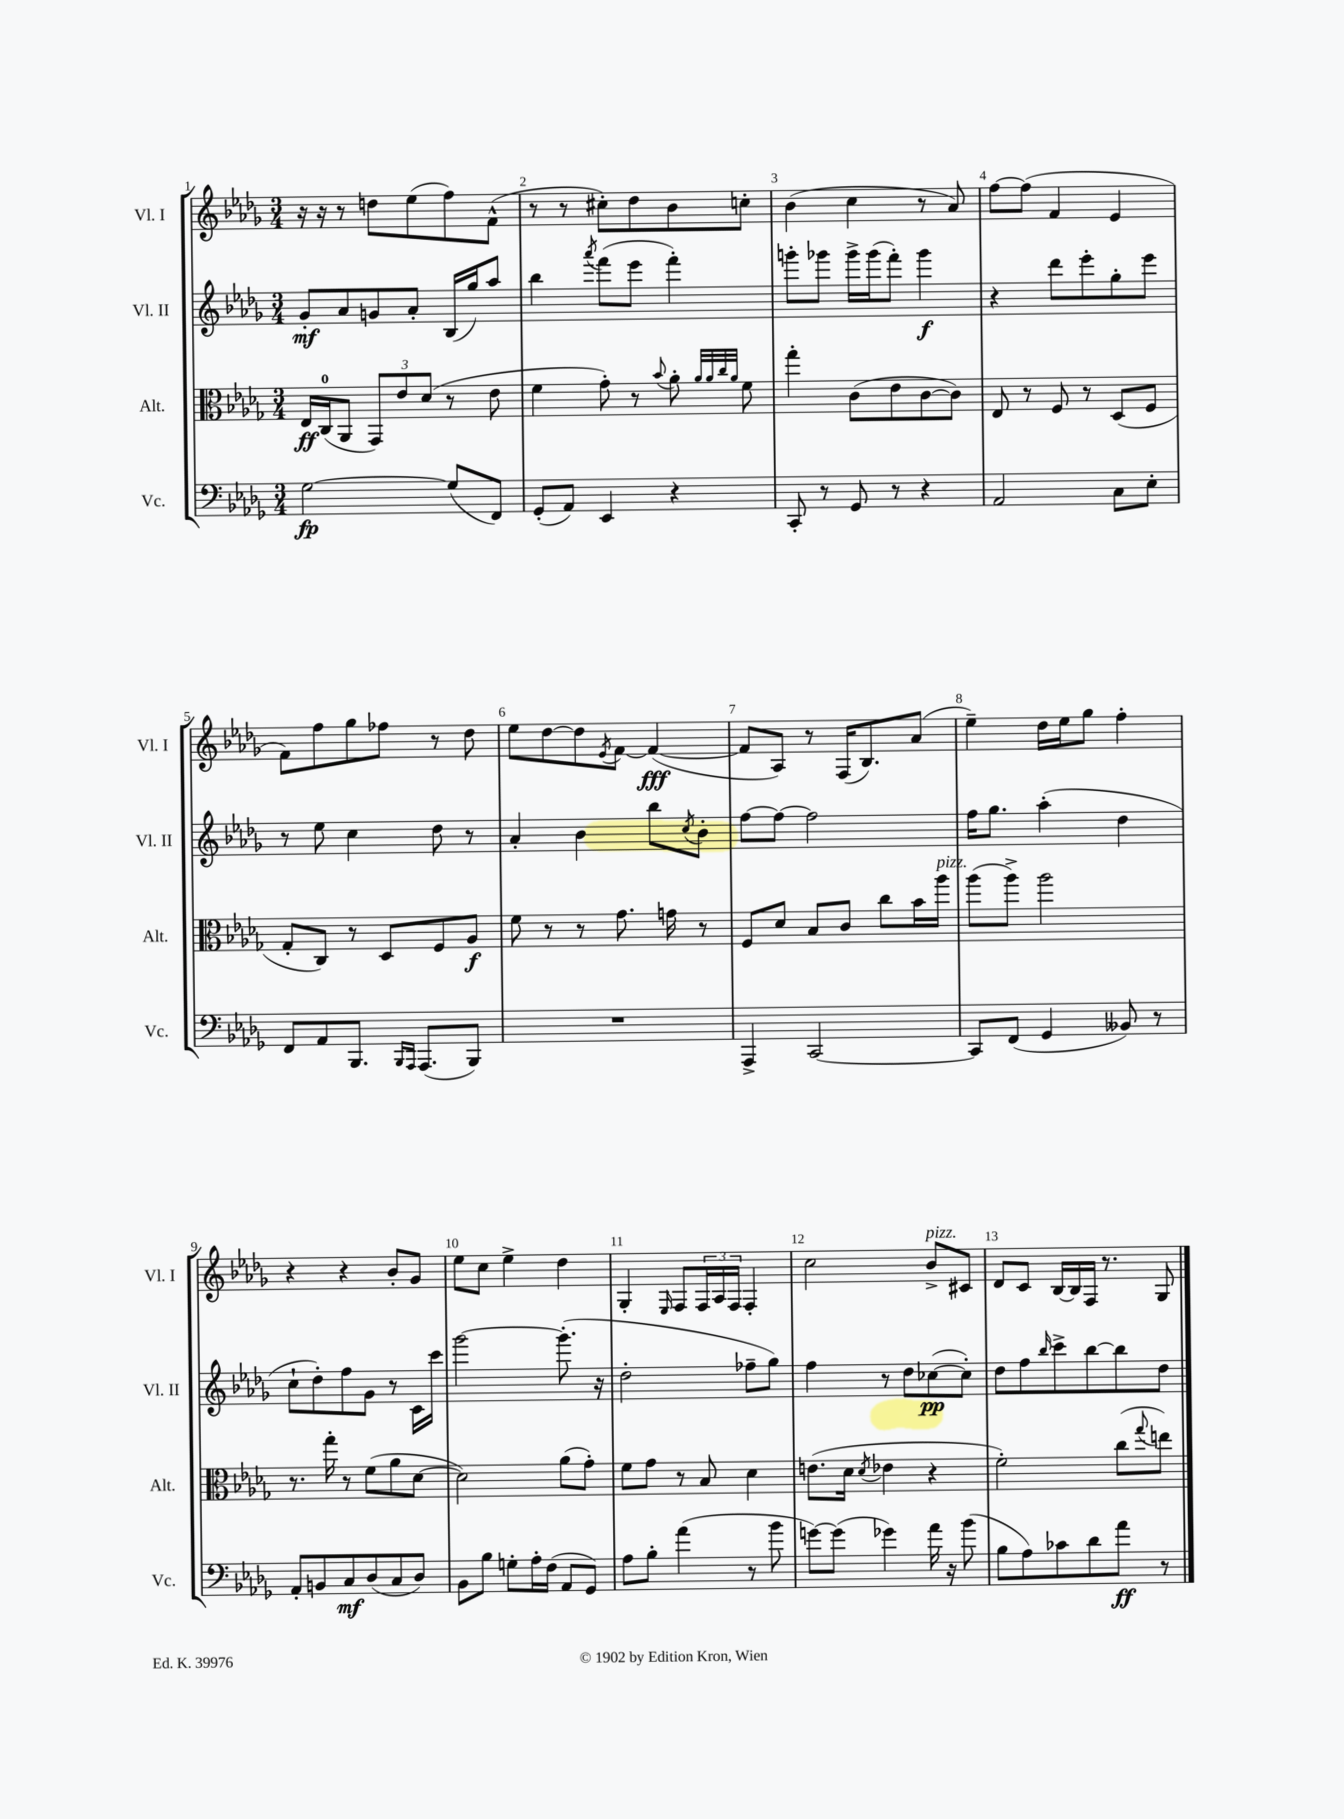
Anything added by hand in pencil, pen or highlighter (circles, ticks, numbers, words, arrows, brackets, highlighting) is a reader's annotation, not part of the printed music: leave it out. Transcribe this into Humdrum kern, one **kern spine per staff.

**kern	**kern	**kern	**kern
*staff4	*staff3	*staff2	*staff1
*clefF4	*clefC3	*clefG2	*clefG2
*k[b-e-a-d-g-]	*k[b-e-a-d-g-]	*k[b-e-a-d-g-]	*k[b-e-a-d-g-]
*M3/4	*M3/4	*M3/4	*M3/4
[2G-	16E-	8g-'	16r
.	(16C	.	16r
.	8AA-	8a-	8r
.	12GG-)	8g	8dd
.	12e-	.	.
.	.	8a-'	(8ee-
.	(12d-	.	.
(8G-]	8r	(16B-	8ff)
.	.	16gg-)	.
8FF)	8e-	8aa-	(8f^^
=	=	=	=
(8GG-'	4f	4bb-	8r
8AA-)	.	.	8r
.	.	8qaaa-	.
4EE-	8g-')	(8fff	8cc#')
.	8r	8eee-	8dd-
.	8qqb-	.	.
4r	8a-'	4fff')	8b-
.	32qqa-	.	.
.	32qqa-	.	.
.	32qqcc	.	.
.	32qqa-	.	.
.	8f	.	8cc'
=	=	=	=
8CC'	4gg-'	8ggg'	(4b-
8r	.	8ggg-	.
8GG-	(8c	16ggg-^	4cc
.	.	(16ggg-	.
8r	8e-	8fff')	.
4r	[8c	4ggg-	8r
.	8c])	.	8a-)
=	=	=	=
2AA-	8E-	4r	[8ff
.	8r	.	(8ff]
.	8F	8ddd-	4f
.	8r	8eee-'	.
8C	(8D-	8gg-'	4e-
8E-'	8F	8eee-	.
=	=	=	=
8FF	8G-'	8r	8f)
8AA-	8C)	8ee-	8ff
8.BBB-	8r	4cc	8gg-
.	8D-	.	8ff-
16qqBBB-	.	.	.
16qqAAA-	.	.	.
(8.AAA-	.	.	.
.	8F	8dd-	8r
8BBB-)	8A-	8r	8dd-
=	=	=	=
2.r	8f	4a-'	8ee-
.	8r	.	[8dd-
.	8r	4b-	8dd-]
.	.	.	8qe-
.	8.g-	.	[8f
.	.	8bb-	(4f_
.	16g	.	.
.	.	8qcc	.
.	8r	8b-'	.
=	=	=	=
4AAA-^	8F	[8ff	8f]
.	8d-	8ff_	8A-)
[2CC	8B-	2ff]	8r
.	8c	.	(16F
.	.	.	8.B-)
.	8cc	.	.
.	16b-	.	(8a-
.	16aa-	.	.
=	=	=	=
8CC]	(8aa-	16ff	4ee-~)
.	.	8.gg-	.
(8FF	8aa-^)	.	.
4GG-	2aa-	(4aa-'	16dd-
.	.	.	16ee-
.	.	.	8gg-
8BB--)	.	4dd-	4ff'
8r	.	.	.
=	=	=	=
8AA-'	8.r	8cc`	4r
8BB	.	8dd-')	.
.	16gg-'	.	.
8C	8r	8ff	4r
(8D-	(8f	8g-	.
8C	8a-	8r	8b-'
8D-)	[8d-	16c	8g-
.	.	16ccc	.
=	=	=	=
8BB-	2d-])	[2ggg-	8ee-
8B-	.	.	8cc
8G'	.	.	4ee-^
16A-'	.	.	.
(16F	.	.	.
8AA-	(8a-	(8.ggg-']	4dd-
8GG-)	8g-')	.	.
.	.	16r	.
=	=	=	=
8A-	8f	2dd-'	4G-'
8B-'	8g-	.	.
.	.	.	16qqE-
(4a-	8r	.	8F
.	8B-	.	24F
.	.	.	24A-
.	.	.	24F
8r	4d-	8ff-~	4F'
8b-	.	8gg-)	.
=	=	=	=
[8g)	(8.e	4ff	2cc
(8g]	.	.	.
.	16d-	.	.
.	8qd-	.	.
4g-)	4e-	8r	.
.	.	8dd-	.
16a-	4r	([8cc-	8b-^
16r	.	.	.
(8b-	.	8cc-'])	8c#
=	=	=	=
8B-	2f')	8dd-	8d-
8A-)	.	8ff	8c
.	.	16qqbb-	.
8c-	.	8ccc^	[16B-
.	.	.	16B-]
8d-	.	[8bb-	16F
.	.	.	8.r
8a-	(8cc	8bb-]	.
.	8qqgg-	.	.
8r	8ee)	8dd-	8G-
==	==	==	==
*-	*-	*-	*-
